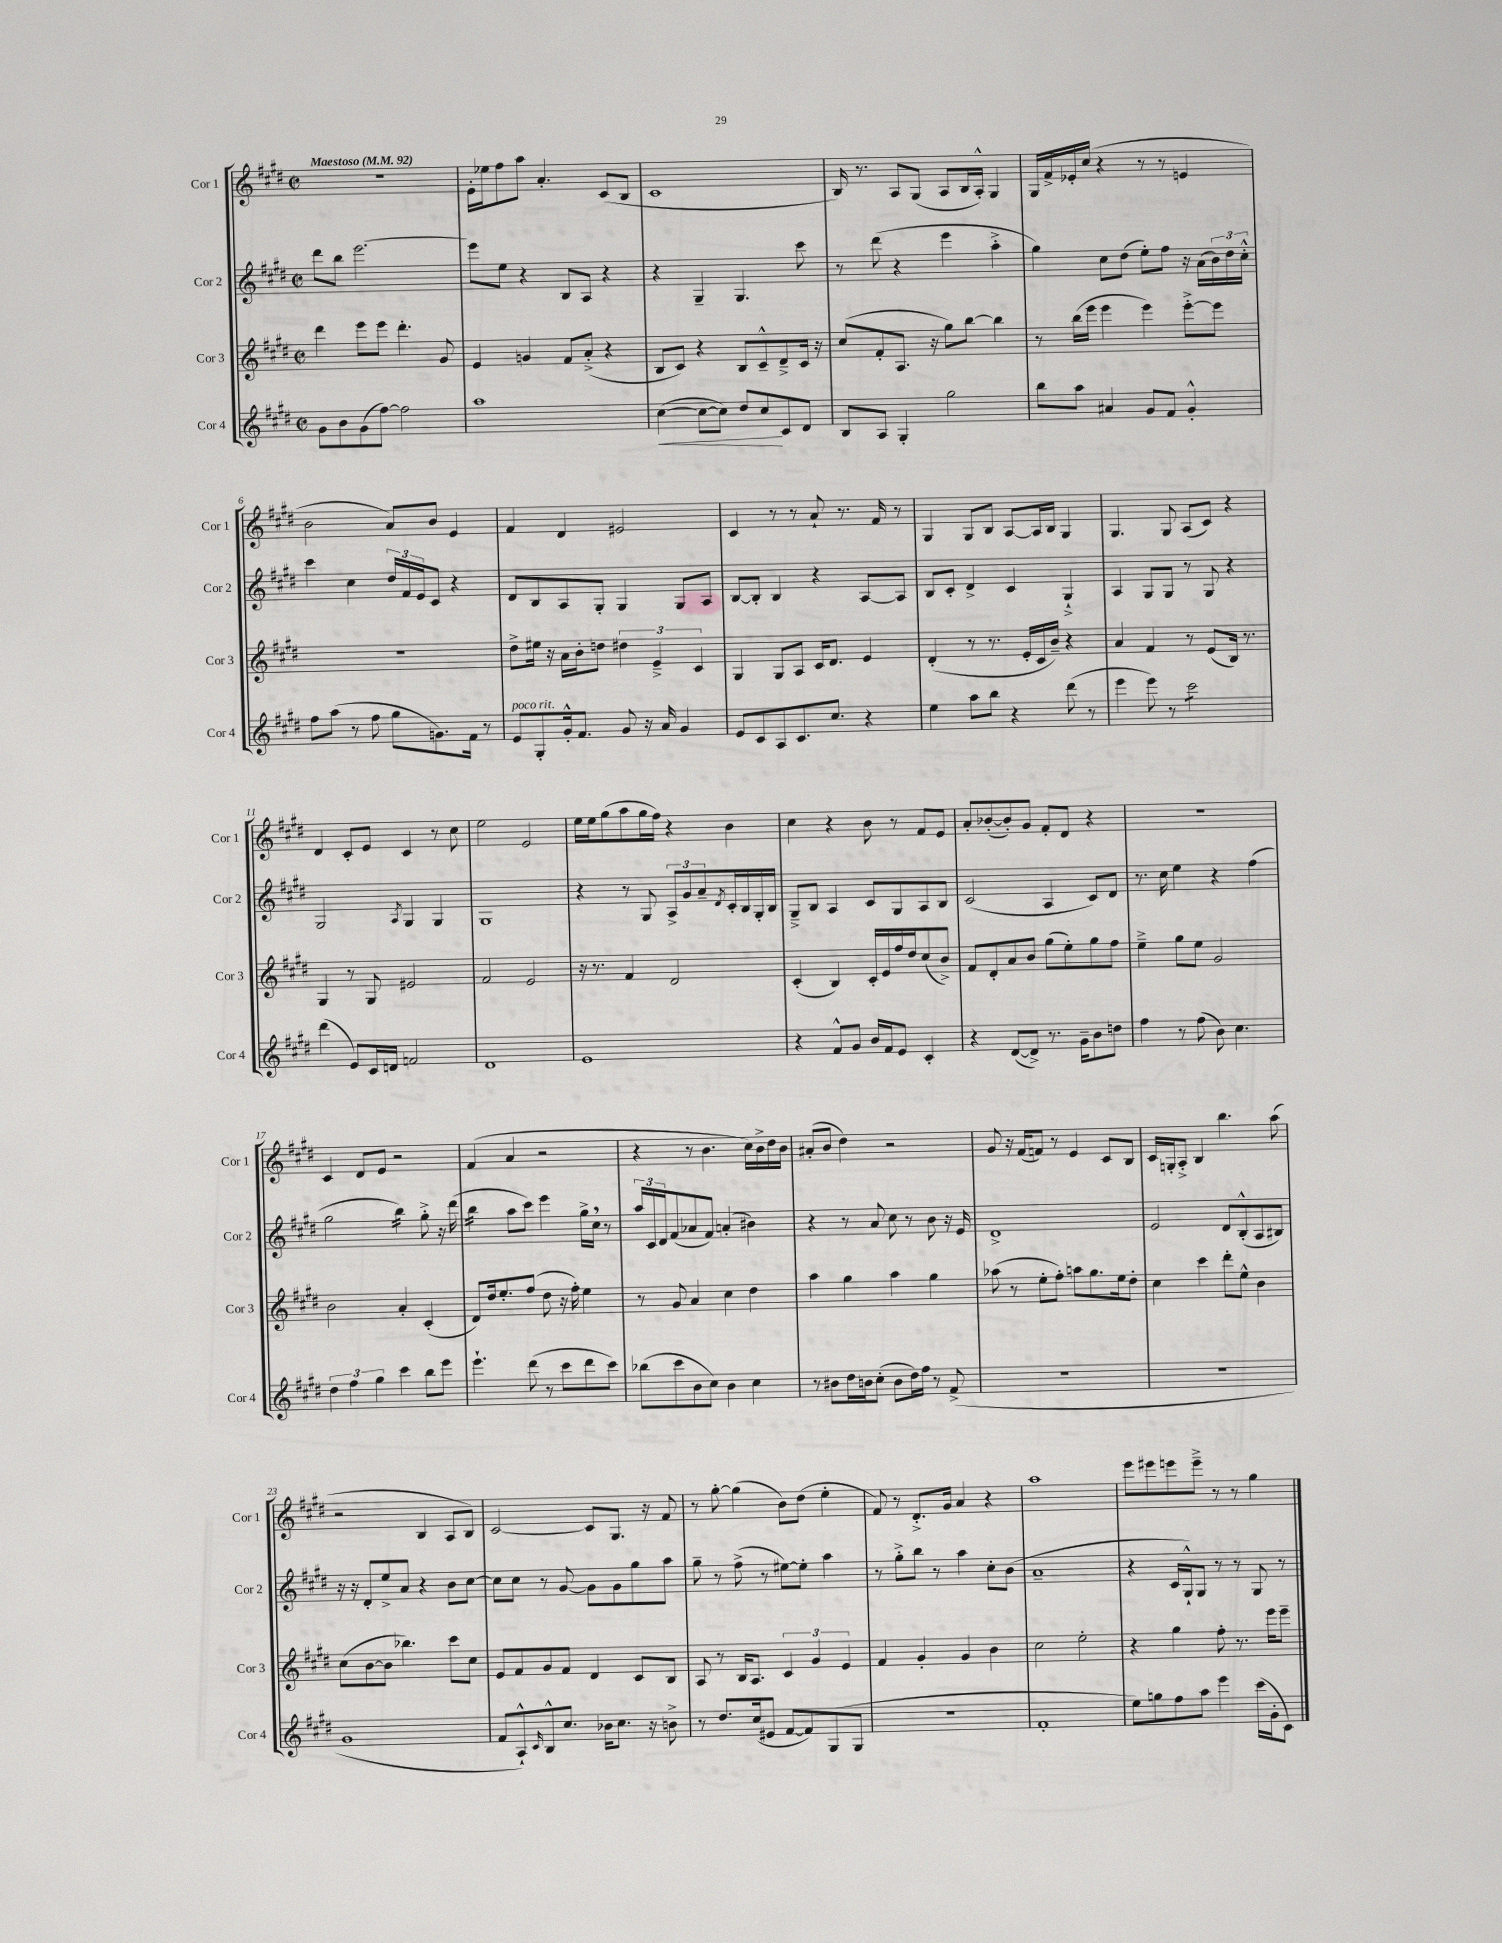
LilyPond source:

<<
\new StaffGroup <<
\new Staff = "s0" \with { instrumentName = "Cor 1" shortInstrumentName = "Cor 1" } {
    \clef treble \key e \major \defaultTimeSignature \time 2/2 \tempo "Maestoso" 4 = 92
    R1 |
    e'16-. ees''16 fis''8 a''8 a'4.-. cis'8( b8 |
    cis'1 |
    b16) r8. a8 gis8( a8 b16 a16-.-^) gis4 |
    gis16 fis'16-> ees'16-. cis''16( r4 r8 r8 e'4 |
    b'2 a'8) b'8 e'4 |
    fis'4 dis'4 eis'2 |
    cis'4 r8 r8 a'8-! r8. fis'16 r8 |
    gis4 gis8 b8 a8~ a16 b16 gis4 |
    gis4. gis8 a8( cis'8) r4 |
    dis'4 cis'8-. e'8 cis'4 r8 cis''8 |
    e''2 e'2 |
    e''16 e''16 gis''8( a''8 gis''16 fis''16) r4 b'4 |
    cis''4 r4 b'8 r8 fis'8 e'8 |
    a'8-. bes'8~-.( bes'8-.) gis'8 fis'8-. dis'8 r4 |
    r1 |
    cis'4 dis'8 e'8 r2 |
    fis'4( a'4 r2 |
    r4 r8 b'4. cis''16) b'16-> dis''16 b'16 |
    ais'8-.( b'8 dis''4) r2 |
    gis'8 r16 fis'16( f'8) r8 e'4 cis'8 b8 |
    cis'16 g16-. a8-.-> b4 b''4. a''8( |
    r2 b4 a8 b8) |
    cis'2~ cis'8 gis8. r16 fis'8 |
    r8 gis''8~-. gis''4( b'8) dis''8( e''4-. |
    fis'8) r8 dis'8.-.-> gis'16 a'4 r4 |
    a''1 |
    e'''8 eis'''8 e'''8 e'''8---> r8 r8 gis''4 \bar "|." |
}
\new Staff = "s1" \with { instrumentName = "Cor 2" shortInstrumentName = "Cor 2" } {
    \clef treble \key e \major \defaultTimeSignature \time 2/2
    dis'''8 b''8 e'''2.~ |
    e'''8 e''8 r4 b8 a8 r4 |
    r4 gis4-- gis4. cis'''8 |
    r8 dis'''8( r4 e'''4 a''4-.-> |
    gis''4) cis''8 dis''8( e''8-.) fis''8 r16 a'16( \tuplet 3/2 { b'16) dis''16 cis''16-.-^ } |
    cis'''4 cis''4 \tuplet 3/2 { dis''16 fis'16 e'16 } cis'8 r4 |
    dis'8 b8 a8 gis8-. gis4 gis8 a8 |
    b8~ b8-. b4 r4 a8~ a8 |
    b8 cis'8-. dis'4-> cis'4 gis4-!-> |
    a4 gis8 gis8 r8 gis8 r4 |
    gis2 \acciaccatura { a8 } gis4 gis4 |
    gis1 |
    r4 r8 gis8 \tuplet 3/2 { a8-> gis'8 a'8-- } \acciaccatura { dis'8 } cis'16-. b16 gis16-. b16 |
    gis8---> b8 a4 cis'8 gis8 a8 b8 |
    cis'2( a4 cis'8) dis'8 |
    r8. cis''16 e''4 r4 fis''4( |
    gis''2 b''4:16) gis''8-.-> r16 dis'''16( |
    b''4:16 a''8 cis'''8) e'''4 gis''16-> cis''16 \breathe r8 |
    \tuplet 3/2 { a''16 cis'16 dis'16 } fis'8( aes'8 fis'8) a'4-.( bis'4) |
    r4 r8 a'8 cis''8 r8 b'8 r16 e'16 |
    dis'1-> |
    e'2 dis'8 b8-.-^( a8 bis8) |
    r16 r16 dis'8-. e''8-> a'8 r4 b'8 cis''8~ |
    cis''8 cis''8 r8 gis'8~ gis'8 gis'8 gis''8 a''8 |
    gis''8-- r8 fis''8->( r8 eis''8~) eis''8-. a''4 |
    r8 gis''8-.-> b''8 r8 a''4 cis''8-. b'8( |
    a'1-- |
    r4 cis'16 gis16-!-^) gis8 r8 r8 gis8 r8 \bar "|." |
}
\new Staff = "s2" \with { instrumentName = "Cor 3" shortInstrumentName = "Cor 3" } {
    \clef treble \key e \major \defaultTimeSignature \time 2/2
    dis'''4 e'''8 e'''8 dis'''4.-. gis'8 |
    e'4 g'4 fis'8 a'8-.->( r4 |
    b8 cis'8) r4 b8 cis'8---^ dis'8---> cis'16 r16 |
    cis''8( fis'8-. a8. r16 gis''8) b''8~ b''4 |
    r8 b''16( e'''16 e'''4 e'''4) e'''8~-.-> e'''8 |
    R1 |
    dis''8-> eis''16 r16 a'16 b'16-. d''8 \tuplet 3/2 { dis''4 e'4---> cis'4 } |
    gis4 gis8 a8 cis'16 dis'8. e'4 |
    dis'4-.( r8 r8. e'16-. cis'16 b'16--) r4 |
    a'4 fis'4 r8 e'8( b16) r8. |
    gis4 r8 gis8 eis'2 |
    fis'2 e'2 |
    r16 r8. fis'4 dis'2 |
    cis'4-.( b4) cis'16-. e'16 fis''16 dis''16 cis''8( b'8->) |
    fis'8 dis'8-. a'8 b'8 gis''8( e''8-.) gis''8 fis''8 |
    e''4---> gis''8 e''8 gis'2 |
    b'2 a'4-. cis'4-.( |
    dis'8) dis''16 e''8.-. fis''8( dis''8 r16 fis''16-.) e''4 |
    r8 gis'8 a'4 cis''4 dis''4 |
    a''4 gis''4 a''4 gis''4 |
    aes''8( r8 e''8-. fis''8-.) a''8 gis''8. e''16 dis''8-. |
    cis''4 cis'''4 dis'''8-. e''8-^ b'4 |
    cis''8( b'8~ b'8 bes''4.) cis'''8 cis''8 |
    e'8 fis'8 gis'8 fis'8 dis'4 cis'8 b8 |
    a8 r8 b16 a8. \tuplet 3/2 { cis'4 gis'4 e'4 } |
    fis'4 gis'4-. gis'4 b'4 |
    cis''2 e''2-. |
    r4 gis''4 fis''8-. r8. e'''16 e'''8-- \bar "|." |
}
\new Staff = "s3" \with { instrumentName = "Cor 4" shortInstrumentName = "Cor 4" } {
    \clef treble \key e \major \defaultTimeSignature \time 2/2
    gis'8 b'8 gis'8( fis''8~) fis''2 |
    a''1 |
    cis''4~\<( cis''8~ cis''8) dis''8 cis''8\! cis'8 dis'8 |
    b8 a8 gis4-. gis''2 |
    b''8 a''8 ais'4 gis'8 fis'8 gis'4-.-^ |
    fis''8 a''8( r8 fis''8 gis''8 g'8.) fis'16 r8 |
    e'8^\markup { \italic "poco rit." } gis8-. gis'16-.-^ fis'8. gis'8 r16 a'16 gis'4 |
    e'8 cis'8 a8 cis'8. cis''8. r4 |
    e''4 a''8 b''8 r4 dis'''8( r8 |
    e'''4 e'''8) r8 cis'''2:8 |
    dis'''4( e'8) cis'16 d'16 f'2 |
    dis'1 |
    e'1 |
    r4 fis'8-^ gis'8 b'16 fis'16 e'8 cis'4-. |
    r4 dis'8~( dis'8->) r8. gis'16-- b'8 d''8 |
    fis''4 r8 fis''8( b'8) cis''4. |
    \tuplet 3/2 { dis''4 fis''4 gis''4 } cis'''4 b''8 e'''8 |
    e'''4.-! dis'''8( r8 cis'''8 dis'''8 cis'''8) |
    bes''8( cis'''8 b'8 cis''8) b'4 cis''4 |
    r8 bis'8 dis''16 b'16 cis''8-.( b'8 dis''16) fis''16 r8 fis'8->( |
    r1 |
    R1 |
    gis'1 |
    fis'8 a8-!-^) \grace { cis'16 } b8-^ cis''8. bes'16 cis''8. r16 b'8-> |
    r8 dis''8. cis''16( eis'8 fis'8~ fis'8) gis8( gis8 |
    r1 |
    fis'1-. |
    e''8) g''8 fis''8 a''8 e'''4 cis'''16( gis'16-. cis'8) \bar "|." |
}
>>
>>
